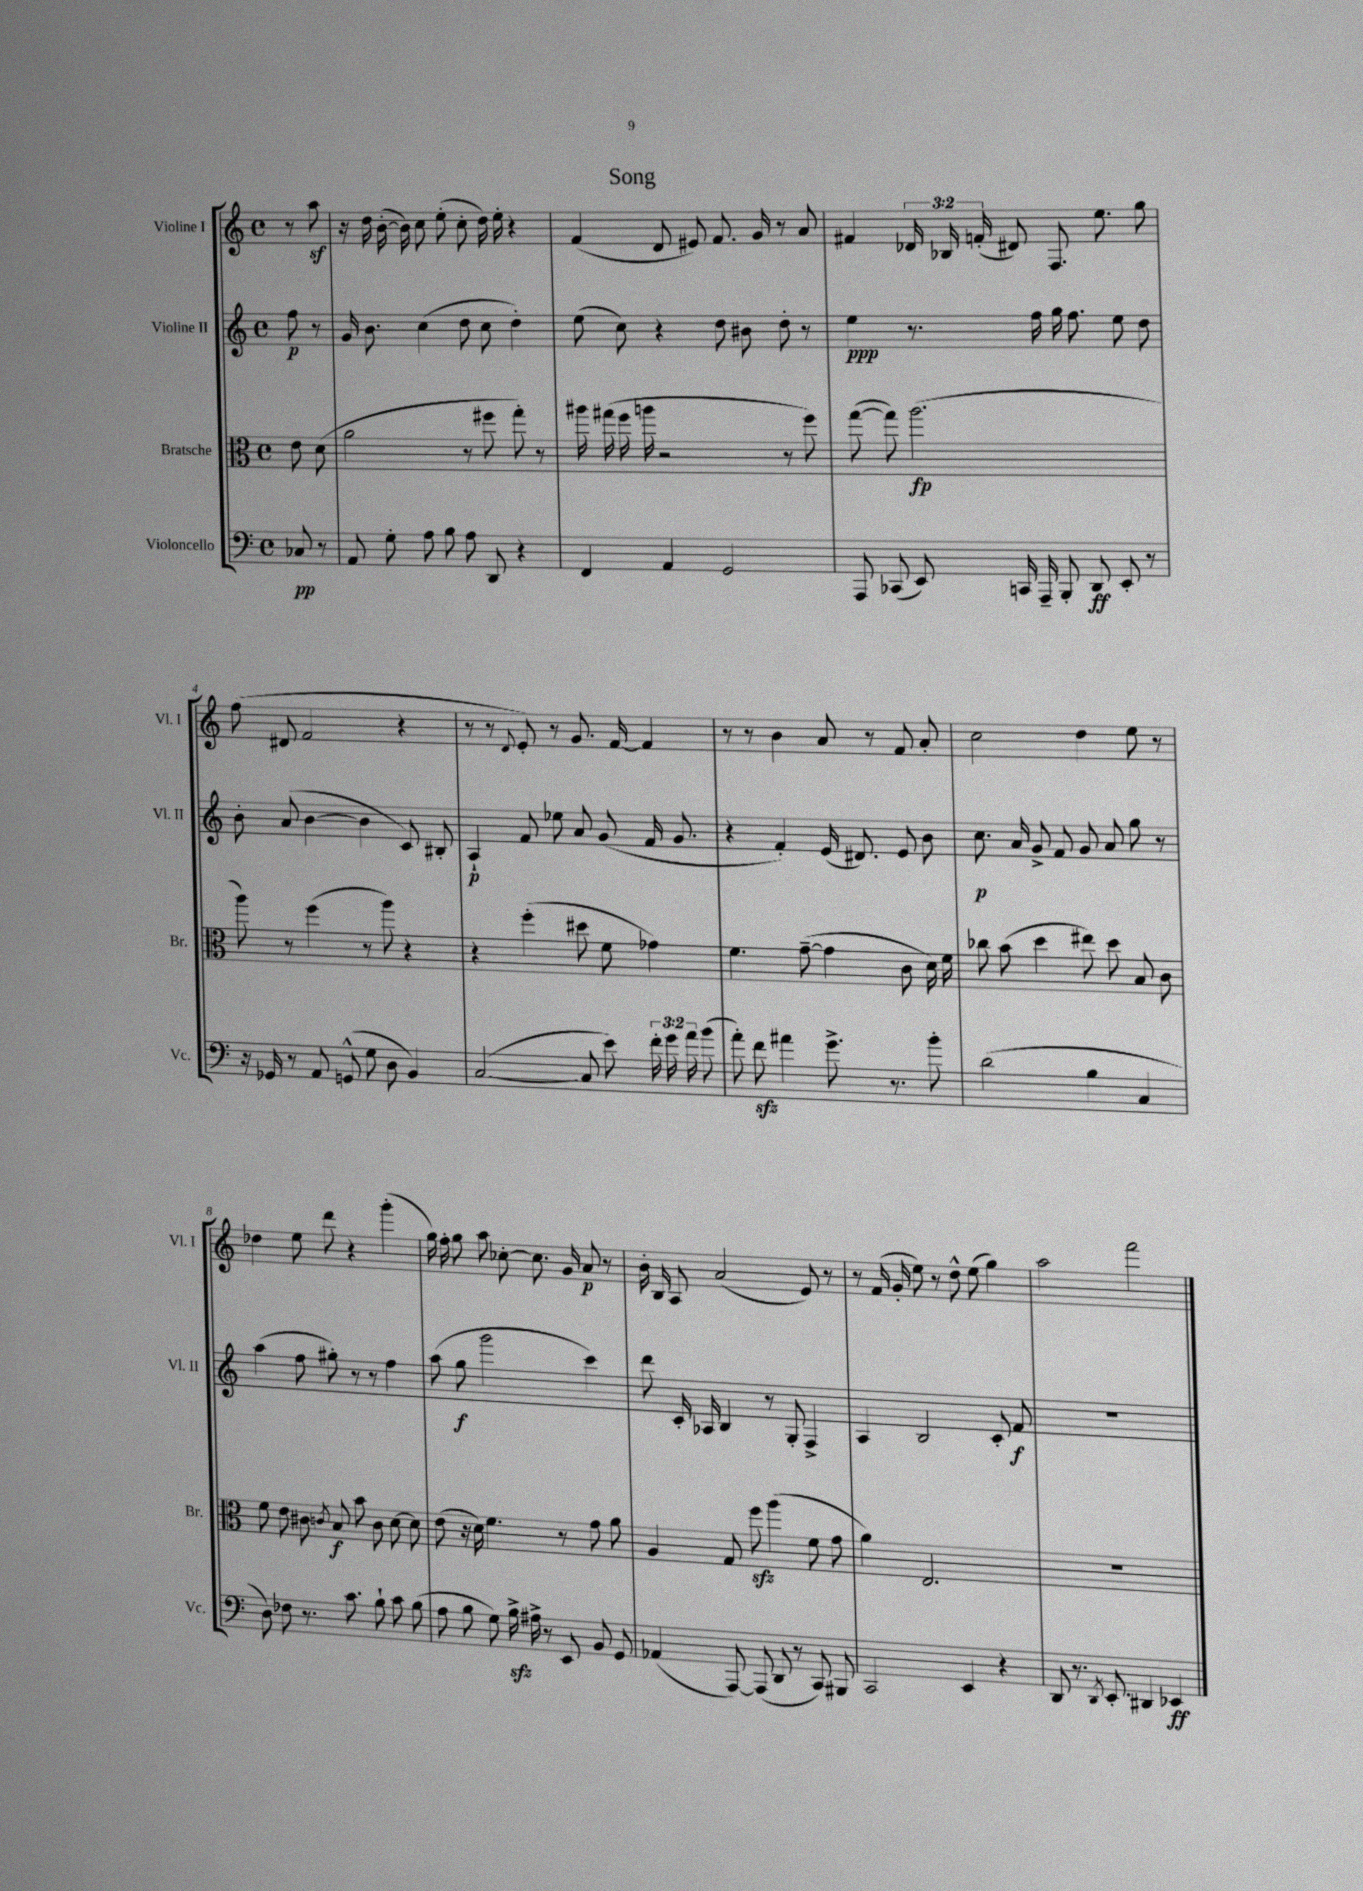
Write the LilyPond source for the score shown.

\header { title = "Song" }
<<
\new StaffGroup <<
\new Staff = "s0" \with { instrumentName = "Violine I" shortInstrumentName = "Vl. I" } {
    \clef treble \key c \major \defaultTimeSignature \time 4/4 \override Staff.TupletNumber.text = #tuplet-number::calc-fraction-text \partial 4
    \autoBeamOff r8 a''8\sf |
    r16 d''16 b'16~-.( b'16) c''8 e''8-.( c''8-. d''16) e''16-. r4 |
    f'4( d'8 eis'8) f'8. g'16 r8 a'8 |
    fis'4 \tuplet 3/2 { des'16 bes16 f'16-.( } dis'8) f8. e''8. g''8 |
    f''8( dis'8 f'2 r4 |
    r8 r8 \appoggiatura { d'8 } e'8-.) r8 g'8. f'16~ f'4 |
    r8 r8 b'4 a'8 r8 f'8 a'8-. |
    c''2 d''4 e''8 r8 |
    des''4 e''8 d'''8 r4 g'''4-.( |
    g''16) f''16-. g''8 a''8 ces''8~-. ces''8. g'16 a'8\p r8 |
    b'16-. b16 a8 a'2( e'8) r8 |
    r8 f'16( g'16-. e''8) r8 d''8-^ e''8( g''4) |
    a''2 f'''2 \bar "|." |
}
\new Staff = "s1" \with { instrumentName = "Violine II" shortInstrumentName = "Vl. II" } {
    \clef treble \key c \major \defaultTimeSignature \time 4/4 \partial 4
    \autoBeamOff f''8\p r8 |
    g'16 b'8. c''4( d''8 c''8 d''4-.) |
    e''8( c''8) r4 d''8 bis'8 d''8-. r8 |
    e''4\ppp r8. f''16 g''16 f''8. e''8 d''8 |
    b'8-. a'8( b'4~ b'4 c'8) bis8-. |
    a4-!\p f'8 ees''8 a'8 g'8( f'16 g'8. |
    r4 f'4-.) e'16( dis'8.) e'8 b'8 |
    c''8.\p a'16 g'8-> f'8 g'8 a'8 g''8 r8 |
    a''4( f''8 gis''8-.) r8 r8 f''4 |
    a''8( g''8\f g'''2 c'''4) |
    d'''8 c'16-. aes16 b4 r8 g8-. f4-> |
    a4 b2 c'8-. f'8\f |
    R1 \bar "|." |
}
\new Staff = "s2" \with { instrumentName = "Bratsche" shortInstrumentName = "Br." } {
    \clef alto \key c \major \defaultTimeSignature \time 4/4 \partial 4
    \autoBeamOff e'8 d'8( |
    a'2 r8 fis''8 g''8-.) r8 |
    ais''16 gis''16( f''16 a''16 r2 r8 f''8) |
    g''8~( g''8) a''2.\fp( |
    a''8) r8 f''4( r8 a''8) r4 |
    r4 f''4-.( dis''8 f'8 ges'4) |
    f'4. g'8~--( g'4 c'8 d'16) f'16 |
    ces''8 b'8( d''4 eis''8) d''8 b8 c'8 |
    f'8 e'8 cis'8 \acciaccatura { c'8 } b8\f b'8 c'8 d'8~ d'8 |
    e'8( r16 d'16) f'4. r8 g'8 a'8 |
    a4 g8 f''8\sfz a''4( f'8 g'8 |
    a'4) e2. |
    R1 \bar "|." |
}
\new Staff = "s3" \with { instrumentName = "Violoncello" shortInstrumentName = "Vc." } {
    \clef bass \key c \major \defaultTimeSignature \time 4/4 \override Staff.TupletNumber.text = #tuplet-number::calc-fraction-text \partial 4
    \autoBeamOff ces8\pp r8 |
    a,8 g8-. a8 b8 a8 d,8 r4 |
    f,4 a,4 g,2 |
    a,,8 ces,8( e,8) c,16 a,,16-- b,,8-. d,8\ff e,8-. r8 |
    r16 ges,16 r8 a,8 g,8-^( g8 d8 b,4) |
    c2~( c8 e'8) \tuplet 3/2 { f'16-. g'16 a'16 } b'8( |
    a'8-.) f'8\sfz ais'4 g'8.-> r8. b'8-. |
    d'2( b4 c4 |
    d8) fes8 r8. c'8. b8-! c'8 b8( |
    a8 b8 g8) b16->\sfz ais16-> r8 e,8 b,8 g,8 |
    aes,4( a,,8~) a,,8( d,8 r8 c,8) bis,,8 |
    c,2 e,4 r4 |
    d,8 r8. \acciaccatura { d,8 } e,8.-. dis,4 ees,4\ff \bar "|." |
}
>>
>>
